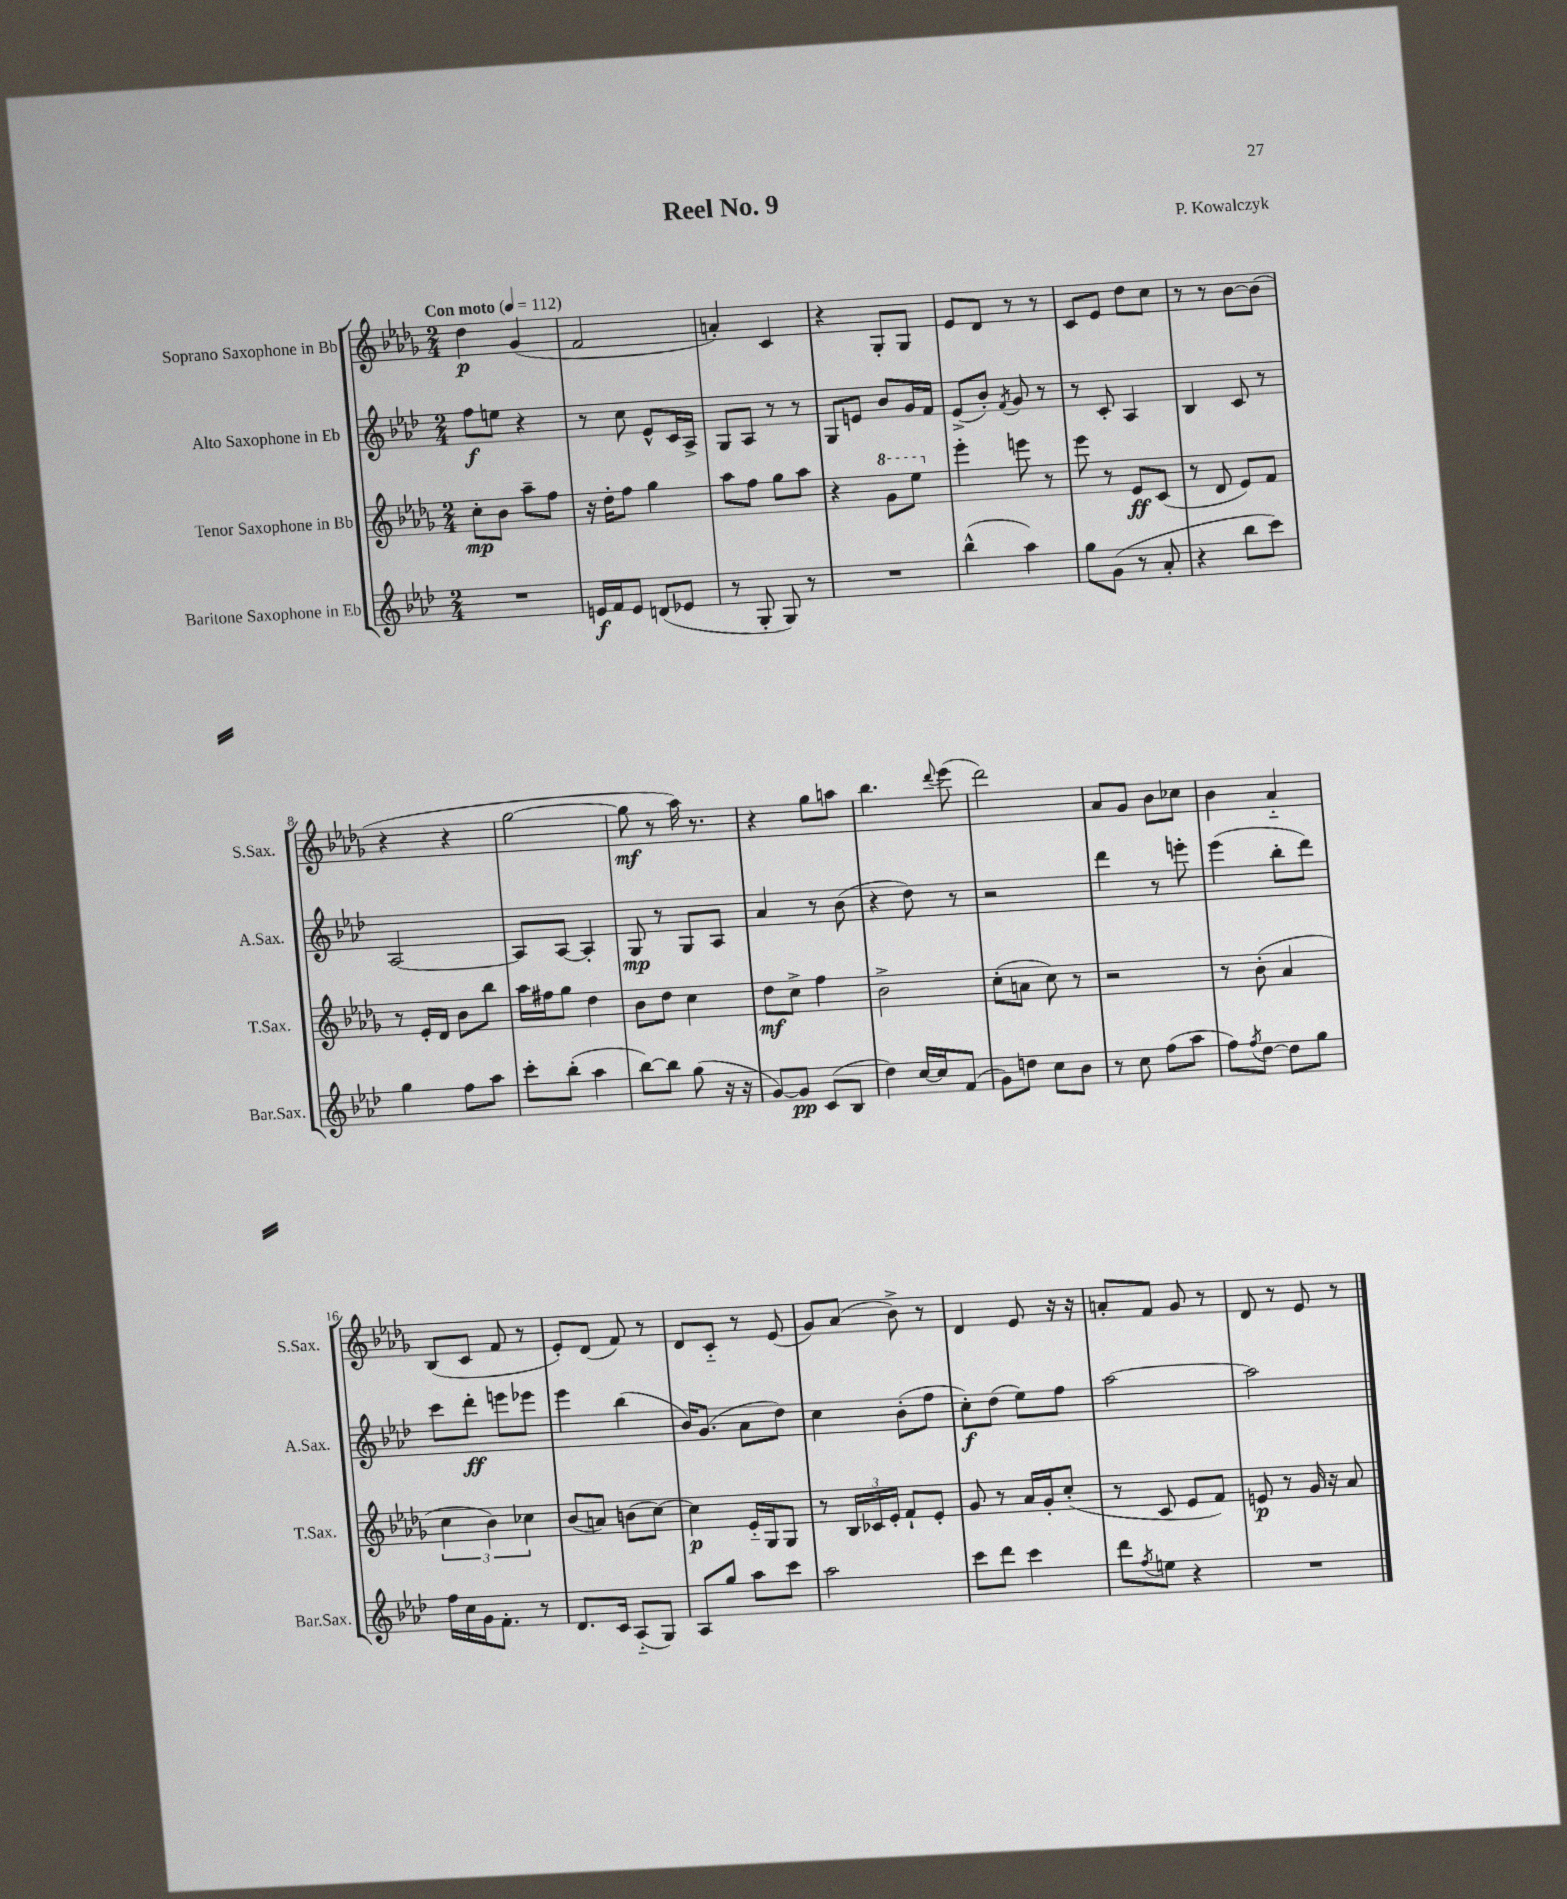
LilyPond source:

\header { title = "Reel No. 9" composer = "P. Kowalczyk" }
<<
\new StaffGroup <<
\new Staff = "s0" \with { instrumentName = "Soprano Saxophone in Bb" shortInstrumentName = "S.Sax." } {
    \clef treble \key des \major \numericTimeSignature \time 2/4 \tempo "Con moto" 4 = 112
    des''4\p ges'4( |
    f'2 |
    a'4-.) c'4 |
    r4 ges8-. ges8 |
    ees'8 des'8 r8 r8 |
    c'8 ees'8 des''8 c''8 |
    r8 r8 bes'8~ bes'8( |
    r4 r4 |
    ges''2~ |
    ges''8\mf r8 aes''16) r8. |
    r4 ges''8 a''8 |
    bes''4. \appoggiatura { des'''8 } ees'''8( |
    des'''2) |
    aes'8 ges'8 bes'8 ces''8 |
    bes'4 aes'4-_ |
    bes8( c'8 f'8 r8 |
    ees'8-.) des'8( f'8) r8 |
    des'8 c'8-_ r8 ees'8( |
    ges'8) aes'8( bes'8->) r8 |
    des'4 ees'8 r16 r16 |
    a'8-. f'8 ges'8 r8 |
    des'8 r8 ees'8 r8 \bar "|." |
}
\new Staff = "s1" \with { instrumentName = "Alto Saxophone in Eb" shortInstrumentName = "A.Sax." } {
    \clef treble \key aes \major \numericTimeSignature \time 2/4
    f''8\f e''8 r4 |
    r8 c''8 ees'8-^ c'16 aes16-> |
    g8 aes8 r8 r8 |
    g8 e'8 bes'8 g'16 f'16 |
    ees'8->( bes'8-.) \acciaccatura { f'8 } g'8 r8 |
    r8 c'8-. aes4 |
    bes4 c'8 r8 |
    aes2~ |
    aes8 aes8~ aes4-. |
    g8\mp r8 g8 aes8 |
    aes'4 r8 bes'8( |
    r4 des''8) r8 |
    r2 |
    des'''4 r8 e'''8-. |
    ees'''4( bes''8-. des'''8) |
    c'''8 des'''8-.\ff e'''8 ees'''8 |
    ees'''4 bes''4( |
    bes'16) g'8.( aes'8 des''8) |
    c''4 bes'8-.( f''8 |
    c''8-.\f) des''8( ees''8) f''8 |
    aes''2~ |
    aes''2 \bar "|." |
}
\new Staff = "s2" \with { instrumentName = "Tenor Saxophone in Bb" shortInstrumentName = "T.Sax." } {
    \clef treble \key des \major \numericTimeSignature \time 2/4
    c''8-.\mp bes'8 aes''8-- f''8 |
    r16 des''16-. f''8 ges''4 |
    aes''8 f''8 ges''8 aes''8 |
    r4 \ottava #1 ges''8 ees'''8 \ottava #0 |
    ees'''4-. e'''8 r8 |
    ees'''8 r8 ees'8\ff c'8( |
    r8 des'8 ees'8) f'8 |
    r8 ees'16-. des'16 bes'8 bes''8 |
    aes''16 fis''16 ges''8 des''4 |
    bes'8 des''8 c''4 |
    des''8\mf c''8-> f''4 |
    bes'2-> |
    c''8-.( a'8 c''8) r8 |
    r2 |
    r8 bes'8-.( aes'4 |
    \tuplet 3/2 { c''4 bes'4) ces''4 } |
    bes'8( a'8) b'8( c''8~) |
    c''4\p ees'16-_ ges16 ges8 |
    r8 \tuplet 3/2 { bes16 ces'16 ees'16-. } f'8-! ees'8-. |
    ges'8 r8 aes'16 ges'16-. c''8-.( |
    r8 c'8 ees'8 f'8) |
    e'8\p r8 ges'16 r16 aes'8 \bar "|." |
}
\new Staff = "s3" \with { instrumentName = "Baritone Saxophone in Eb" shortInstrumentName = "Bar.Sax." } {
    \clef treble \key aes \major \numericTimeSignature \time 2/4
    R2 |
    e'16\f f'16 e'8 d'8( ees'8 |
    r8 g8-. g8) r8 |
    R2 |
    bes''4-^( aes''4) |
    g''8 g'8( r8 aes'8-. |
    r4 bes''8 c'''8) |
    g''4 f''8 aes''8 |
    c'''8-. bes''8-.( aes''4 |
    bes''8~) bes''8 g''8( r16 r16 |
    g'8~) g'8\pp c'8( bes8 |
    des''4) c''16~ c''16 f'8( |
    g'8) d''8 c''8 bes'8 |
    r8 c''8 f''8( aes''8 |
    f''8) \acciaccatura { f''8 } des''8~ des''8 g''8 |
    f''16 c''16 g'16 f'8.-. r8 |
    des'8. c'16 aes8-_( g8) |
    aes8 g''8 aes''8 c'''8 |
    aes''2 |
    c'''8 des'''8 c'''4 |
    des'''8 \acciaccatura { f''8 } e''8 r4 |
    R2 \bar "|." |
}
>>
>>
